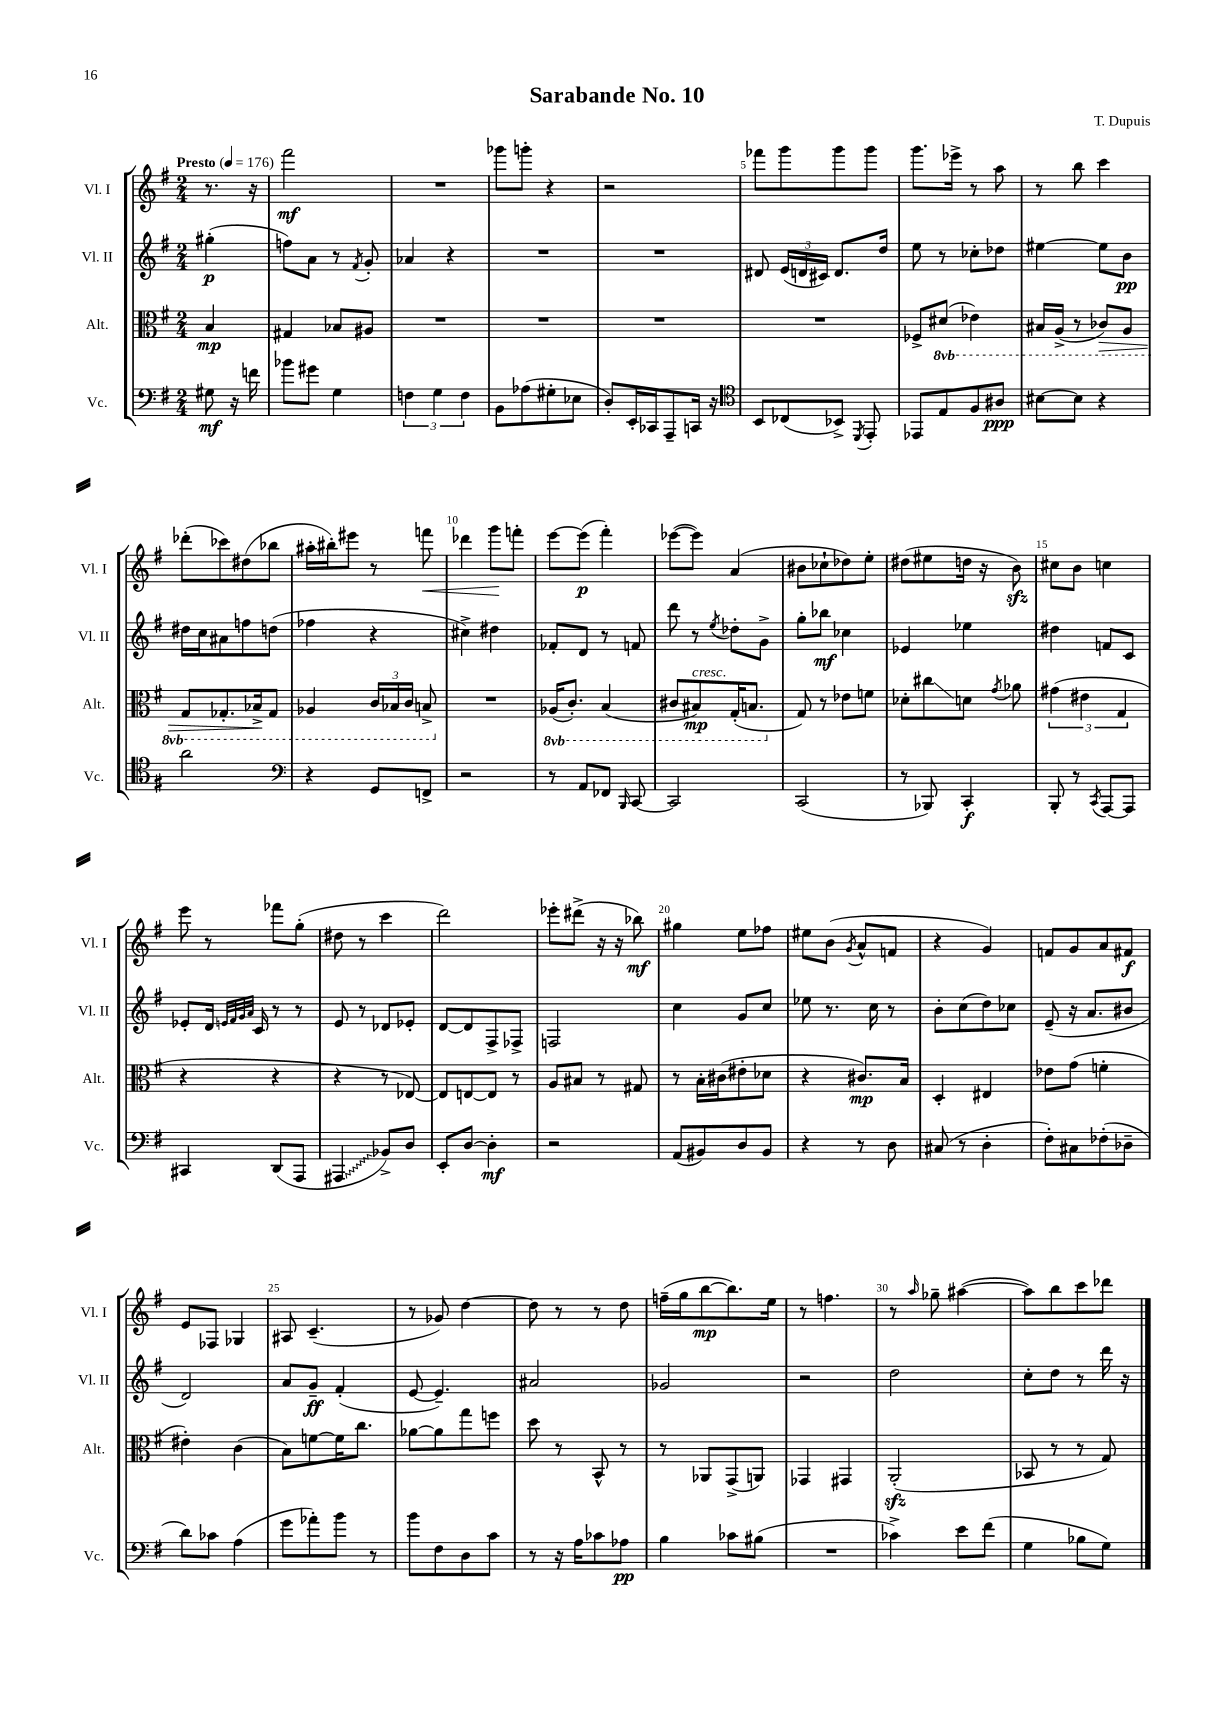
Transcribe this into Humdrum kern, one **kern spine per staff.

**kern	**kern	**kern	**kern
*staff4	*staff3	*staff2	*staff1
*clefF4	*clefC3	*clefG2	*clefG2
*k[f#]	*k[f#]	*k[f#]	*k[f#]
*M2/4	*M2/4	*M2/4	*M2/4
*MM176	*MM176	*MM176	*MM176
8G#	4B	(4gg#'	8.r
16r	.	.	.
16f	.	.	16r
=	=	=	=
8b-	4G#	8ff)	2fff#
8g#	.	8a	.
4G	8B-	8r	.
.	.	8qf#	.
.	8A#	8g'	.
=	=	=	=
6F	2r	4a-	2r
6G	.	.	.
.	.	4r	.
6F	.	.	.
=	=	=	=
8BB	2r	2r	8ggg-
(8A-	.	.	8ggg'
8G#'	.	.	4r
8E-	.	.	.
=	=	=	=
8D')	2r	2r	2r
16EE'	.	.	.
16CC-	.	.	.
8AAA~	.	.	.
16CC	.	.	.
16r	.	.	.
=	=	=	=
*clefC4	*	*	*
8BB	2r	8d#	8fff-
(8C-	.	(24e	8ggg
.	.	24d	.
.	.	24c#)	.
8BB-^)	.	8.d	8ggg
8qDD	.	.	.
8EE'	.	.	8ggg
.	.	16dd	.
=	=	=	=
8EE-	8F-^	8ee	8.ggg
8E	(8D#	8r	.
.	.	.	16eee-^
8F#	4E-)	8cc-'	8r
8A#	.	8dd-	8aa
=	=	=	=
[8B#	16BB#	[4ee#	8r
.	(16AA^	.	.
8B#]	8r	.	8bb
4r	8C-)	8ee#]	4ccc
.	8AA	8b	.
=	=	=	=
2a	8GG	16dd#	(8ddd-'
.	.	16cc	.
.	8.GG-'	8a#	8ccc-)
.	.	8ff	(8dd#
.	16BB-^	.	.
.	8GG-	(8dd	8bb-
=	=	=	=
*clefF4	*	*	*
4r	4AA-	4ff-	16aa#'
.	.	.	16bb#')
.	.	.	8eee#
8GG	24C	4r	8r
.	24BB-	.	.
.	24C	.	.
8FF^	8BB^	.	8fff
=	=	=	=
2r	2r	4cc#^)	4ddd-
.	.	4dd#	8ggg
.	.	.	8fff'
=	=	=	=
8r	(16AA-	8f-'	[8eee
.	8.C')	.	.
8AA	.	8d	(8eee]
8FF-	(4BB	8r	4fff#')
16qqBBB	.	.	.
[8CC	.	8f	.
=	=	=	=
2CC]	8C#	8ddd	([8eee-
.	8BB#)	8r	8eee-])
.	.	8qee	.
.	(16GG'	8dd-'	(4a
.	8.BB	.	.
.	.	8g^	.
=	=	=	=
(2CC	8G)	8gg'	8b#
.	8r	8bb-	8cc-`
.	8e-	4cc-	8dd-)
.	8f	.	8ee'
=	=	=	=
8r	8d-'	4e-	(8dd#
8BBB-)	8cc#	.	8ee#
4CC'	8d	4ee-	16dd
.	.	.	16r
.	8qg	.	.
.	8a-	.	8b)
=	=	=	=
8BBB'	(6g#	4dd#	8cc#
8r	.	.	8b
.	6e#	.	.
8qCC	.	.	.
[8AAA	.	8f	4cc
.	6G	.	.
8AAA]	.	8c	.
=	=	=	=
4CC#	4r	8e-'	8eee
.	.	16d	8r
.	.	32qqe	.
.	.	32qqf#	.
.	.	32qqg	.
.	.	32qqa	.
.	.	16c	.
(8DD	4r	8r	8fff-
8AAA	.	8r	(8gg'
=	=	=	=
4AAA#	4r	8e	8dd#
.	.	8r	8r
8BB-^)	8r	8d-	4ccc
8D	[8E-)	8e-'	.
=	=	=	=
8EE'	8E-]	[8d	2ddd)
[8D	[8E	8d]	.
4D']	8E]	8F#^	.
.	8r	8F-^	.
=	=	=	=
2r	8A	2F	8eee-'
.	8B#	.	(8ddd#^
.	8r	.	16r
.	.	.	16r
.	8G#	.	8bb-)
=	=	=	=
(8AA	8r	4cc	4gg#
8BB#)	16B'	.	.
.	(16c#	.	.
8D	8e#'	8g	8ee
8BB#	8d-	8cc	8ff-
=	=	=	=
4r	4r	8ee-	8ee#
.	.	8.r	(8b
.	.	.	8qg
8r	8.c#)	.	8a^^
.	.	16cc	.
8D	.	8r	8f
.	16B	.	.
=	=	=	=
(8C#	4D'	8b'	4r
8r	.	(8cc	.
4D'	4E#	8dd)	4g)
.	.	8cc-	.
=	=	=	=
8F#')	8e-	(8e~	8f
8C#	(8g	16r	8g
.	.	8.a	.
(8F-'	4f'	.	8a
8D-~	.	8b#	8f#
=	=	=	=
8d)	4e#')	2d)	8e
8c-	.	.	8F-
(4A	(4c	.	4G-
=	=	=	=
8g	8B)	8a	8A#
8a-')	[8f	8g~	(4.c~
8b	16f]	(4f#'	.
.	8.cc	.	.
8r	.	.	.
=	=	=	=
8b	[8a-	[8e	8r
8F#	8a-]	4.e~])	8g-)
8D	8gg	.	[4dd
8c	8ff	.	.
=	=	=	=
8r	8dd	2a#	8dd]
16r	8r	.	8r
16A	.	.	.
8c-	8BB^^	.	8r
8A-	8r	.	8dd
=	=	=	=
4B	8r	2g-	(16ff~
.	.	.	16gg
.	8AA-	.	[8bb
8c-	(8GG^	.	8.bb])
(8B#	8AA)	.	.
.	.	.	16ee
=	=	=	=
2r	4GG-	2r	8r
.	.	.	4.ff
.	4GG#	.	.
=	=	=	=
4c-^)	(2AA'	2dd	8r
.	.	.	16qqaa
.	.	.	8gg-~
8e	.	.	([4aa#
(8f#	.	.	.
=	=	=	=
4G	8BB-	8cc'	8aa#])
.	8r	8dd	8bb
8B-	8r	8r	8ccc
8G)	8G)	16ddd	8ddd-
.	.	16r	.
==	==	==	==
*-	*-	*-	*-
